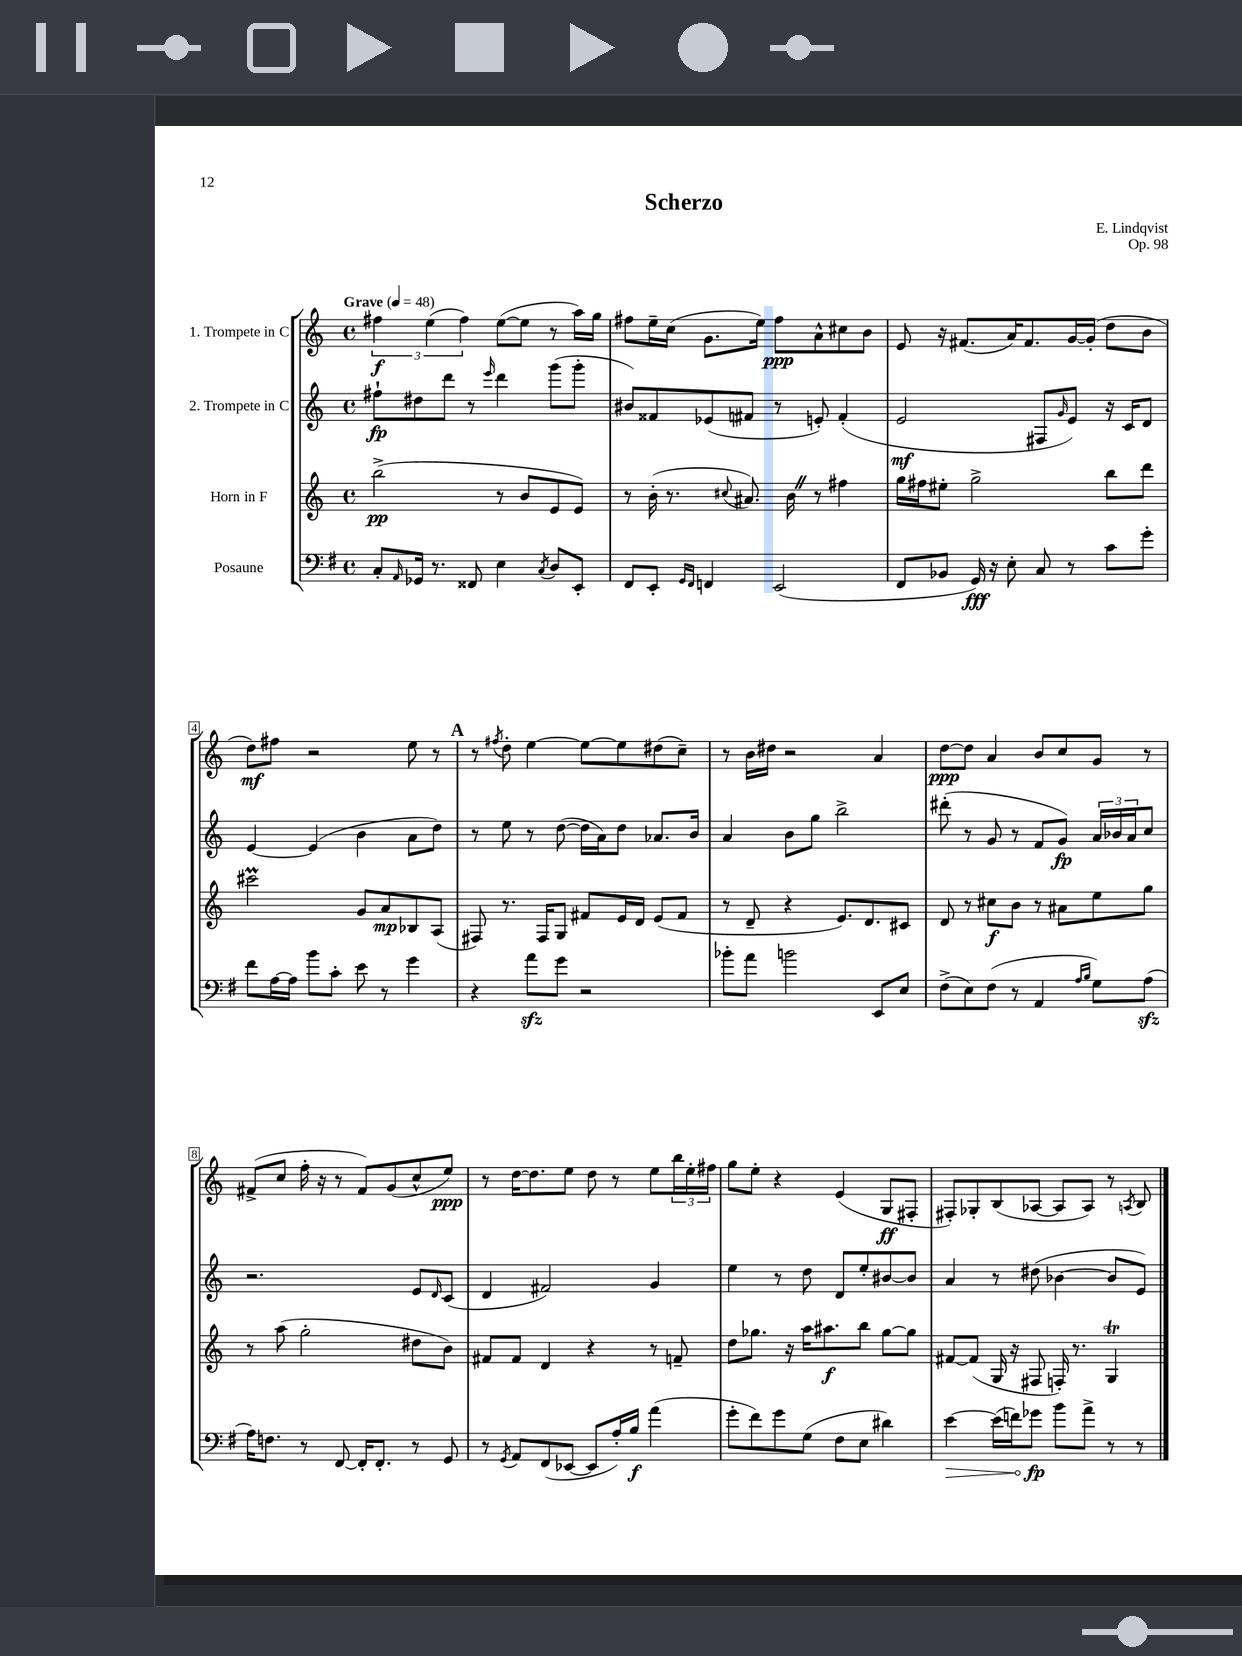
\header { title = "Scherzo" composer = "E. Lindqvist" opus = "Op. 98" }
<<
\new StaffGroup <<
\new Staff = "s0" \with { instrumentName = "1. Trompete in C" } {
    \clef treble \key c \major \defaultTimeSignature \time 4/4 \tempo "Grave" 4 = 48
    \tuplet 3/2 { fis''4\f e''4( fis''4) } e''8~( e''8 r8 a''16) g''16 |
    fis''8 e''16-- c''16( g'8. e''16) fis''8\ppp a'8-^ cis''8 b'8 |
    e'8 r16 fis'8.( a'16) fis'8. g'16~ g'16-.( d''8 b'8 |
    d''8\mf) fis''8 r2 e''8 r8 |
    \mark \markup { \bold "A" } r8 \acciaccatura { fis''8 } d''8-. e''4~ e''8~ e''8 dis''8( c''8--) |
    r8 b'16 dis''16 r2 a'4 |
    d''8~\ppp d''8 a'4 b'8 c''8 g'8 r8 |
    fis'8->( c''8 f''16-. r16 r8 fis'8) g'8( c''8-^ e''8\ppp) |
    r8 d''16~ d''8. e''8 d''8 r8 e''8 \tuplet 3/2 { b''16 e''16-. fis''16 } |
    g''8 e''8-. r4 e'4( g8\ff fis8-. |
    fis8-.) ges8-. b8( aes8~ aes8 aes8) r8 \acciaccatura { a8 } b8 \bar "|." |
}
\new Staff = "s1" \with { instrumentName = "2. Trompete in C" } {
    \clef treble \key c \major \defaultTimeSignature \time 4/4
    fis''8-!\fp dis''8 d'''8 r8 \grace { e'''16 } d'''4 g'''8( g'''8-. |
    bis'8) fisis'8 ees'8( fis'8 r8 e'8-.) fis'4-.( |
    e'2\mf fis8 \grace { g'16 } e'8) r16 c'16 d'8 |
    e'4~ e'4( b'4 a'8 d''8) |
    \mark \markup { \bold "A" } r8 e''8 r8 d''8~( d''16 a'16) d''8 aes'8. b'16 |
    a'4 b'8 g''8 b''2-> |
    dis'''8-.( r8 g'8 r8 f'8 g'8\fp) \tuplet 3/2 { a'16 bes'16 a'16 } c''8 |
    r2. e'8 \grace { d'16 } c'8( |
    d'4 fis'2) g'4 |
    e''4 r8 d''8 d'8 e''8-. bis'8~ bis'8 |
    a'4 r8 dis''8( bes'4~ bes'8 e'8) \bar "|." |
}
\new Staff = "s2" \with { instrumentName = "Horn in F" } {
    \clef treble \key c \major \defaultTimeSignature \time 4/4
    b''2->\pp( r8 b'8 e'8 e'8) |
    r8 b'16-.( r8. \appoggiatura { cis''8 } ais'8.) b'16 \once \override BreathingSign.text = \markup { \musicglyph "scripts.caesura.straight" } \breathe r8 fis''4 |
    g''16 fis''16 eis''8-. g''2-> b''8 d'''8 |
    cis'''2\prall g'8 a'8\mp bes8 a8( |
    \mark \markup { \bold "A" } fis8) r8. fis16 g8 fis'8 e'16 d'16 e'8( fis'8 |
    r8 d'8-- r4 e'8.) d'8. cis'8 |
    d'8 r8 cis''8\f b'8 r8 ais'8 e''8 g''8 |
    r8 a''8( g''2-. dis''8 b'8) |
    fis'8 fis'8 d'4 r4 r8 f'8-- |
    d''8 ges''8. r16 a''16 ais''8.\f b''8 ges''8~ ges''8 |
    fis'8~ fis'8( g16 r16 fis8 f16-.) r8. g4\trill \bar "|." |
}
\new Staff = "s3" \with { instrumentName = "Posaune" } {
    \clef bass \key g \major \defaultTimeSignature \time 4/4
    c8-. \grace { a,16 } ges,16 r8. fisis,8 e4 \acciaccatura { c8 } d8 e,8-. |
    fis,8 e,8-. \grace { g,16 fis,16 } f,4 e,2( |
    fis,8 bes,8 g,16\fff) r16 e8-. c8 r8 c'8 g'8-. |
    fis'8 a16~ a16 b'8 c'8-. e'8 r8 g'4 |
    \mark \markup { \bold "A" } r4 a'8\sfz g'8 r2 |
    bes'8-. a'8 b'2 e,8 e8 |
    fis8->( e8) fis8( r8 a,4 \grace { a16 b16 } g8) a8\sfz( |
    a16) f8. r8 fis,8~ fis,16-. fis,8.-. r8 g,8 |
    r8 \acciaccatura { g,8 } a,8 fis,8( ees,8~ ees,8 a16-.) b16\f a'4( |
    g'8-. fis'8) g'8 g8( fis8 e8 dis'4) |
    \once \override Hairpin.circled-tip = ##t e'4~\> e'16( f'16) ges'8\fp\! b'8 a'8-> r8 r8 \bar "|." |
}
>>
>>
\layout { \context { \Score \override BarNumber.stencil = #(make-stencil-boxer 0.1 0.3 ly:text-interface::print) } }
